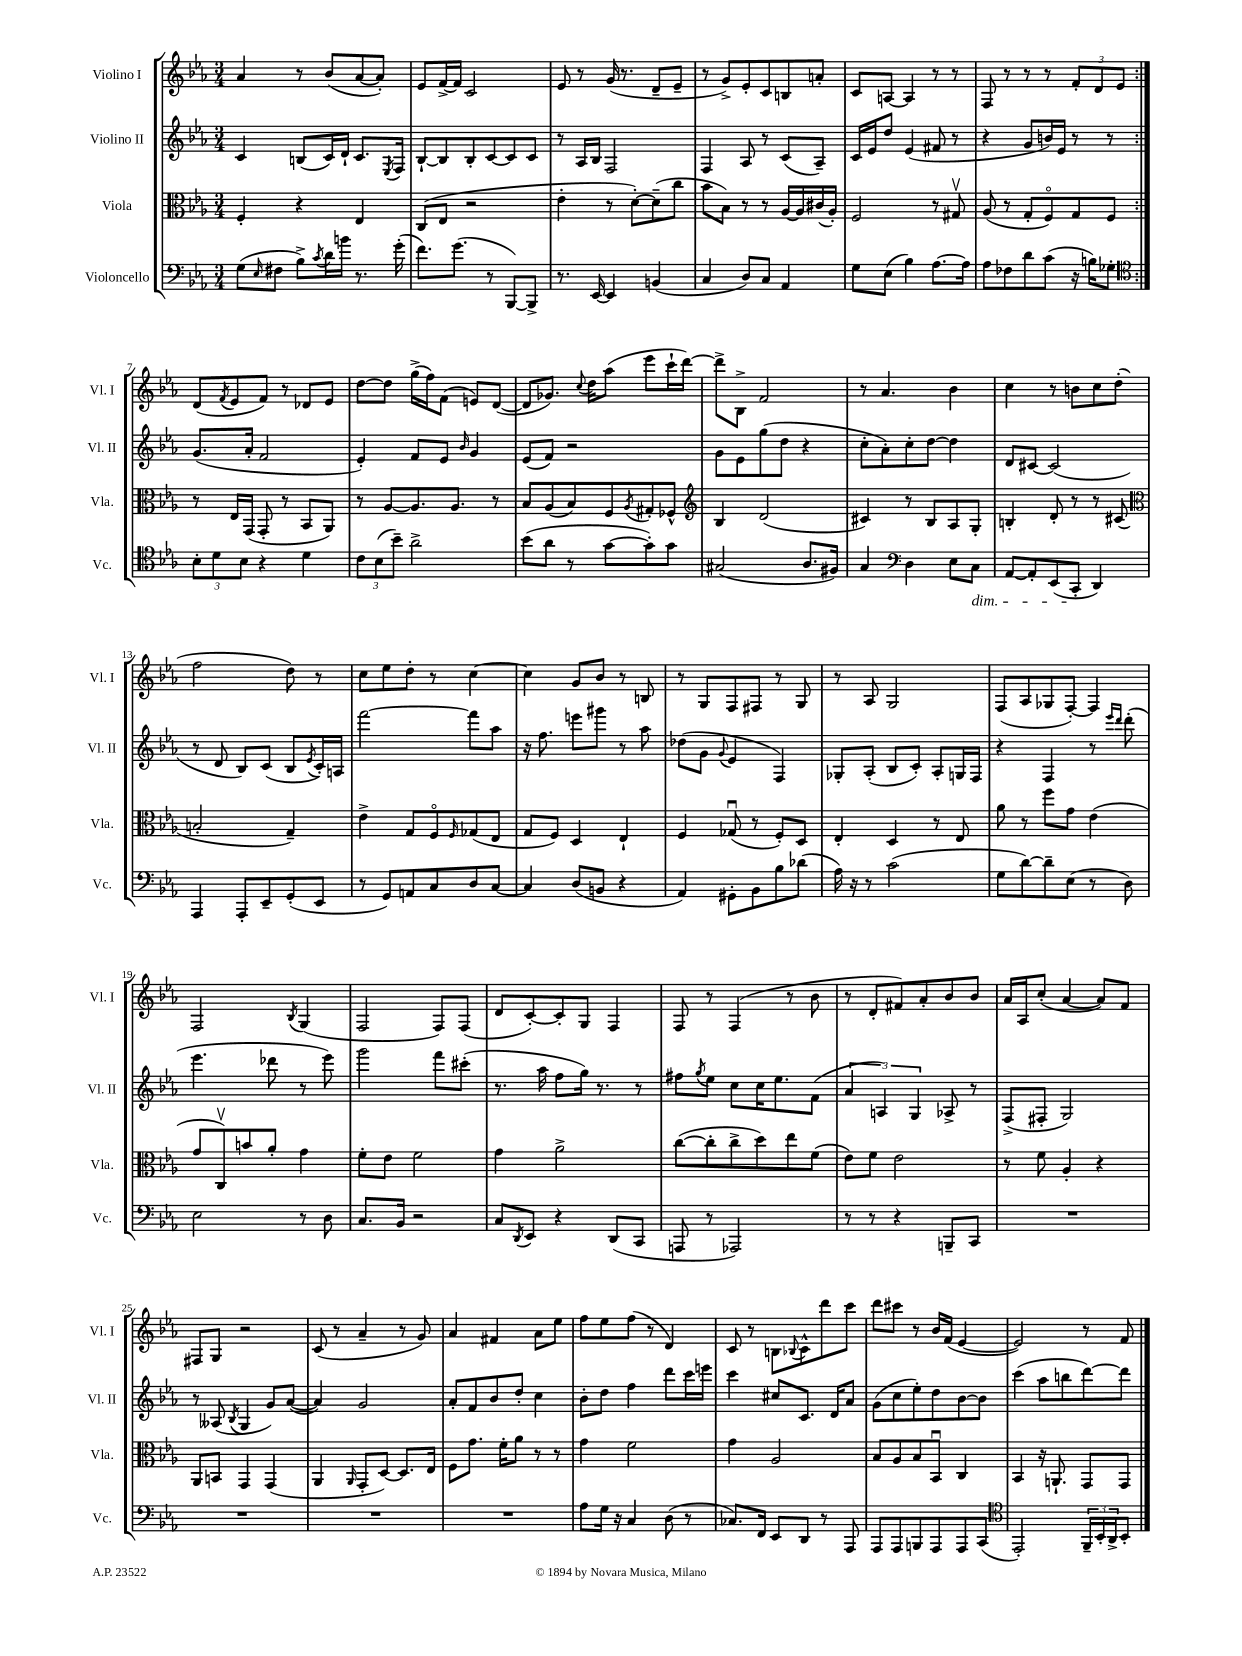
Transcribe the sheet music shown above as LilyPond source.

<<
\new StaffGroup <<
\new Staff = "s0" \with { instrumentName = "Violino I" shortInstrumentName = "Vl. I" } {
    \clef treble \key ees \major \numericTimeSignature \time 3/4
    \repeat volta 2 { aes'4 r8 bes'8( aes'8~ aes'8-.) |
    ees'8 f'16~-> f'16 c'2 |
    ees'8 r8 g'16( r8. d'8-- ees'8-- |
    r8 g'8->) ees'8-. c'8 b8 a'8-. |
    c'8 a8~ a4 r8 r8 |
    f8 r8 r8 r8 \tuplet 3/2 { f'8-. d'8 ees'8 } | }
    d'8( \acciaccatura { f'8 } ees'8 f'8) r8 des'8 ees'8 |
    d''8~ d''8 g''16->( f''16) f'8( e'8) d'8~( |
    d'8 ges'8.) \appoggiatura { c''8 } d''16 aes''8( ees'''8 c'''16-! d'''16~) |
    d'''8-> bes8-> f'2 |
    r8 aes'4. bes'4 |
    c''4 r8 b'8 c''8 d''8-.( |
    f''2 d''8) r8 |
    c''8 ees''8 d''8-. r8 c''4~ |
    c''4 g'8 bes'8 r8 b8 |
    r8 g8 f8 fis8 r8 g8 |
    r8 aes8 g2 |
    f8( aes8 ges8 f8~-.) f4 |
    f2 \acciaccatura { bes8 } g4( |
    f2 f8) f8( |
    d'8 c'8~-.) c'8-. g8 f4 |
    f8 r8 f4( r8 bes'8 |
    r8 d'8-. fis'8) aes'8-. bes'8 bes'8 |
    aes'16 aes16 c''8-.( aes'4~ aes'8) f'8 |
    fis8 g8 r2 |
    c'8( r8 aes'4-- r8 g'8) |
    aes'4 fis'4 aes'8 ees''8 |
    f''8 ees''8 f''8( r8 d'4) |
    c'8 r8 b8 \appoggiatura { bes8 } c'8-^ d'''8 c'''8 |
    d'''8 cis'''8 r8 bes'16 f'16( ees'4~ |
    ees'2) r8 f'8 \bar "|." |
}
\new Staff = "s1" \with { instrumentName = "Violino II" shortInstrumentName = "Vl. II" } {
    \clef treble \key ees \major \numericTimeSignature \time 3/4
    \repeat volta 2 { c'4 b8( c'16) d'16-! c'8. \acciaccatura { ees8 } f16 |
    bes8~-! bes8 bes8-. c'8~ c'8 c'8 |
    r8 aes16 bes16 f2 |
    f4 aes8 r8 c'8( aes8--) |
    c'16 ees'16 d''8 ees'4( fis'8 r8 |
    r4 g'8 b'16) ees'16 r8 r8 | }
    g'8.( aes'16-. f'2 |
    ees'4-.) f'8 ees'8 \grace { bes'16 } g'4 |
    ees'8( f'8) r2 |
    g'8 ees'8 g''8( d''8 r4 |
    c''8-. aes'8-.) c''8-. d''8~ d''4 |
    d'8 cis'8~ cis'2( |
    r8 d'8 bes8) c'8( bes8 \acciaccatura { ees'8 } c'16-.) a16 |
    f'''2~ f'''8 aes''8 |
    r16 f''8. e'''8 gis'''8 r8 aes''8 |
    des''8( g'8 \appoggiatura { g'8 } ees'4 f4) |
    ges8-. aes8-.( bes8 c'8-.) aes8-. g16 f16 |
    r4 f4 r8 \grace { ees'''16 d'''16 } d'''8-.( |
    ees'''4. des'''8 r8 ees'''8) |
    g'''2 f'''8 cis'''8-.( |
    r8. aes''16 f''8 g''16) r8. r8 |
    fis''8 \acciaccatura { g''8 } ees''8 c''8 c''16 ees''8. f'8( |
    \tuplet 3/2 { aes'4 a4) g4 } aes8-> r8 |
    f8->( fis8-. g2) |
    r8 aeses8( \acciaccatura { bes8 } g4 g'8) aes'8~( |
    aes'4) g'2 |
    aes'8-. f'8 bes'8 d''8-. c''4 |
    bes'8-. d''8 f''4 d'''8 c'''16 e'''16 |
    c'''4 cis''8 c'8. d'16 aes'8 |
    g'8( c''8 ees''8-.) d''8 bes'8~ bes'8 |
    c'''4( aes''8 b''8 d'''8~) d'''8 \bar "|." |
}
\new Staff = "s2" \with { instrumentName = "Viola" shortInstrumentName = "Vla." } {
    \clef alto \key ees \major \numericTimeSignature \time 3/4
    \repeat volta 2 { f4-. r4 ees4 |
    c8( ees8 r2 |
    ees'4-. r8 d'8~-.) d'8--( c''8 |
    bes'8 bes8) r8 r8 aes16~ aes16 cis'16( aes16-.) |
    f2 r8 gis8\upbow |
    aes8( r8 g8-. f8\flageolet) g8 f8 | }
    r8 ees16 g,16( g,8-. r8 bes,8 aes,8) |
    r8 aes8~ aes8. aes8. r8 |
    bes8 aes8( bes8) f8 \acciaccatura { aes8 } gis8-. fes8-^ |
    \clef treble bes4 d'2( |
    cis'4) r8 bes8 aes8 g8-. |
    b4-. d'8-. r8 r8 cis'8( |
    \clef alto b2-. g4--) |
    ees'4-> g8 f8\flageolet \grace { f16 } ges8( ees8 |
    g8 f8) d4 ees4-! |
    f4 ges8\downbow( r8 f8-.) d8 |
    ees4-. d4 r8 ees8 |
    aes'8 r8 f''8 g'8 ees'4( |
    g'8 c8\upbow) b'8 aes'8-. g'4 |
    f'8-. ees'8 f'2 |
    g'4 aes'2-> |
    c''8~( c''8-. c''8-> d''8) ees''8 f'8( |
    ees'8) f'8 ees'2 |
    r8 f'8 aes4-. r4 |
    aes,8 b,8 g,4 g,4( |
    aes,4 \grace { aes,16 } g,8-. d8~) d8. ees16 |
    f8 g'8. f'16-. aes'8 r8 r8 |
    g'4 f'2 |
    g'4 aes2 |
    bes8 aes8 bes8 bes,8\downbow c4 |
    bes,4 r16 a,8.-! g,8 g,8 \bar "|." |
}
\new Staff = "s3" \with { instrumentName = "Violoncello" shortInstrumentName = "Vc." } {
    \clef bass \key ees \major \numericTimeSignature \time 3/4
    \repeat volta 2 { g8( \grace { ees16 } fis8 bes8->) \acciaccatura { c'8 } d'16 b'16 r8. g'16-.( |
    f'8.) g'8.( r8 bes,,8~) bes,,8-> |
    r8. ees,16~ ees,4 b,4( |
    c4 d8) c8 aes,4 |
    g8 ees8( bes4) aes8.~ aes16 |
    aes8 fes8 d'8 c'8( r16 b16) ges8-. | }
    \clef tenor \tuplet 3/2 { bes8-. d'8 bes8 } r4 d'4 |
    \tuplet 3/2 { c'8 bes8( bes'8--) } aes'2-> |
    bes'8( aes'8 r8 g'8~ g'8-.) g'8 |
    gis2( aes8. fis16) |
    g4 \clef bass d4 ees8 c8\dim |
    aes,8~ aes,8-. ees,8( c,8-.\! d,4) |
    aes,,4 aes,,8-. ees,8-- g,8-.( ees,8 |
    r8 g,8) a,8 c8 d8 c8~ |
    c4 d8( b,8 r4 |
    aes,4) gis,8-. bes,8 bes8 des'8( |
    aes16) r16 r8 c'2( |
    g8 d'8~) d'8-- ees8( r8 d8) |
    ees2 r8 d8 |
    c8. bes,16 r2 |
    c8 \acciaccatura { d,8 } ees,8 r4 d,8( c,8 |
    a,,8 r8 aes,,2) |
    r8 r8 r4 b,,8-- c,8 |
    R2. |
    R2. |
    R2. |
    R2. |
    aes8 g16 r16 c4 d8( r8 |
    ces8.) f,16 ees,8 d,8 r8 aes,,8 |
    aes,,8 aes,,8 b,,8 aes,,8 aes,,8 c,8( |
    \clef tenor ees,2-.) \tuplet 3/2 { f,16-- bes,16-. aes,16-> } bes,8-. \bar "|." |
}
>>
>>
